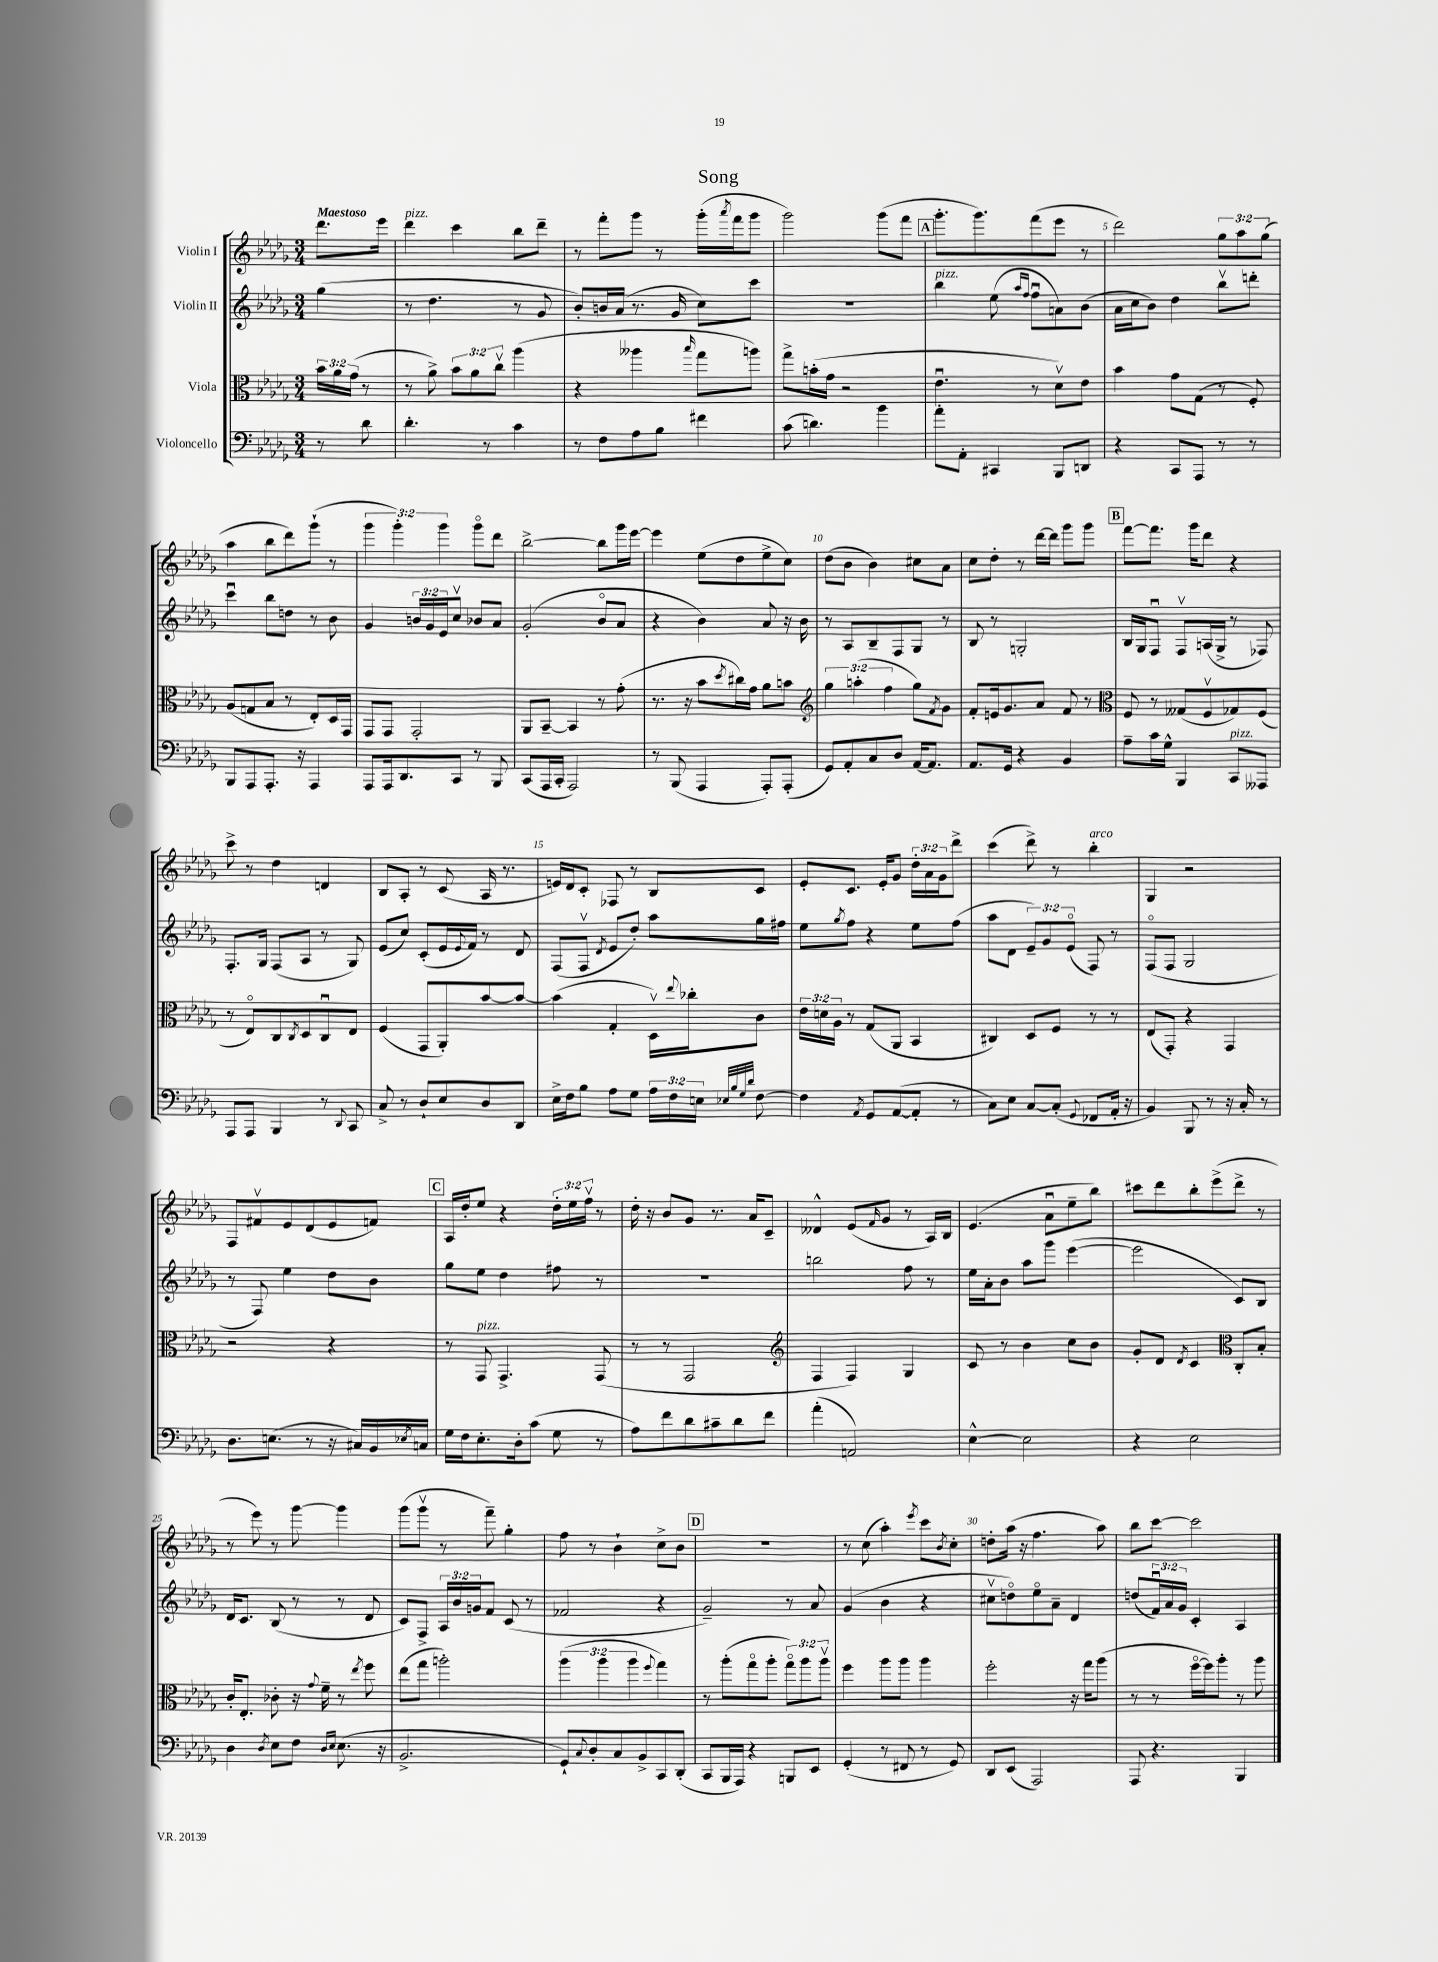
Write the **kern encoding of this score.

**kern	**kern	**kern	**kern
*staff4	*staff3	*staff2	*staff1
*clefF4	*clefC3	*clefG2	*clefG2
*k[b-e-a-d-g-]	*k[b-e-a-d-g-]	*k[b-e-a-d-g-]	*k[b-e-a-d-g-]
*M3/4	*M3/4	*M3/4	*M3/4
8r	24b-	(4gg-	8.ddd-
.	24a-	.	.
.	(24g-	.	.
8d-	8r	.	.
.	.	.	16eee-
=	=	=	=
4.d-'	8r	8r	4ddd-
.	8a-^)	4.dd-	.
.	12b-	.	4ccc
.	12a-	.	.
8r	.	.	.
.	12ccv	.	.
4c	(4aa-	8r	8bb-
.	.	8g-	8ddd-~
=	=	=	=
8r	4r	8b-')	8r
8F	.	16b	8fff'
.	.	(16a-	.
8A-	4aa--	8.r	8ggg-
8B-	.	.	8r
.	.	16g-	.
.	16qqbb-	.	.
4f#	8gg-	8cc)	(16ggg-'
.	.	.	8qaaa-
.	.	.	16fff
.	8aa)	8ccc	8ggg-
=	=	=	=
(8c	8gg-^	2.r	2ggg-)
4.d)	(16b'	.	.
.	16g-	.	.
.	2r	.	.
4b-	.	.	(8ggg-
.	.	.	8fff
=	=	=	=
8a-'	4.e-u	4bb-	8.ggg-'
8AA-'	.	.	.
.	.	.	8.ggg-)
4CC#	.	(8ee-	.
.	.	16qqaa-	.
.	.	16qqff	.
.	8r	8ffu	(8fff
8BBB-	8d-v)	8a)	8eee-
8DD	8e-	(8b-	8r
=	=	=	=
4r	4b-	16a-	2ddd-)
.	.	16cc	.
.	.	8b-)	.
8CC	8g-	4dd-	.
8AAA-	(8G-	.	.
8r	8r	8bb-v	12gg-
.	.	.	12aa-
8r	8F')	8ddd'	.
.	.	.	(12gg-
=	=	=	=
8BBB-	(8A-	4cccu	4aa-
8AAA-	8G	.	.
8.AAA-'	8B-	8bb-	8bb-
.	8r	8dd	8ddd-)
16r	.	.	.
4AAA-	8E-')	8r	(8ggg-`
.	16D-	8b-	8r
.	16GG-	.	.
=	=	=	=
8AAA-	8GG-	4g-	6ggg-
16AAA-	8GG-	.	.
.	.	.	6ggg-')
8.DD-	.	.	.
.	2GG-'	24b	.
.	.	24g-	.
.	.	24e-	6ggg-
8CC	.	8ccv	.
8r	.	8b-	8ggg-o
8BBB-	.	8a-	8ddd-
=	=	=	=
(8CC	8AA-	(2g-'	[2bb-^
16AAA-	[8BB-~	.	.
16CC'	.	.	.
2AAA-)	4BB-]	.	.
.	8r	8b-o	8bb-]
.	(8g-'	8a-	16ggg-
.	.	.	[16eee-
=	=	=	=
8r	8.r	4r	4eee-]
(8BBB-	.	.	.
.	16r	.	.
4AAA-	8b-	4b-)	(8ee-
.	8qdd-	.	.
.	16cc#)	.	8dd-
.	16g-	.	.
8AAA-')	8a-	8a-	8ee-^
(8AAA-'	8b	16r	8cc)
.	.	16b-	.
=	=	=	=
*	*clefG2	*	*
8GG-)	6gg-	8r	(8dd-
8AA-'	.	8A-	8b-
.	(6aa'	.	.
8C	.	8B-~	4b-)
.	6ff	.	.
8D-	.	8F	.
[16AA-	8gg-)	8G-	8cc#
8.AA-]	.	.	.
.	8qf	.	.
.	8g-	8r	8a-
=	=	=	=
8.AA-	8f'	8B-	8cc
.	16e	8r	8dd-'
16GG-	8.g-	.	.
4r	.	2G'	8r
.	8a-	.	[16ddd-
.	.	.	16ddd-]
4BB-	8f	.	8ggg-
.	8r	.	8ggg-
=	=	=	=
*	*clefC3	*	*
8A-~	8F	16B-	[8fff
.	.	16G-	.
16c	8r	8Fu	8.fff]
16G-^^	.	.	.
4BBB-	(8G--	8Fv	.
.	.	.	16ggg-
.	8Fv	(16A	8ddd-
.	.	16G-^	.
8CC	8G-)	8r	4r
8AAA--	(8F	8F-)	.
=	=	=	=
8AAA-	8r	8.F'	8ccc^
8AAA-	8E-o)	.	8r
.	.	16G-	.
4BBB-	8C	(8F	4dd-
.	8qC	.	.
.	8D-	8A-	.
8r	8Cu	8r	4d
8qqDD-	.	.	.
8CC	8E-	8G-)	.
=	=	=	=
8C^	(4F	(8e-	8B-
8r	.	8cc)	8A-'
8D-`	8GG-	(8c'	8r
8E-	8AA-')	16e-	(8c
.	.	8qqe-	.
.	.	16f)	.
8D-	[8b-	8r	16A-
.	.	.	8.r
8DD-	8b-_	8d-	.
=	=	=	=
16E-^	(4b-]	(8F	16e)
16F	.	.	16d-
8B-	.	8Fv	8c'
.	.	8qd-	.
8A-	4G-'	8e-	8F-
8G-	.	8dd-')	8r
24A-	16D-v)	8aa-	8B-
24F	.	.	.
.	8qqee-	.	.
.	16cc-'	.	.
24E	.	.	.
32qqE-	.	.	.
32qqB-	.	.	.
32qqG-	.	.	.
32qqd-	.	.	.
[8F	8c	16gg-	8c
.	.	16ff#	.
=	=	=	=
4F]	24e-	8ee-	8e-'
.	24d	.	.
.	24A-	.	.
.	.	8qgg-	.
.	8r	8ff	8.c
8qAA-	.	.	.
8GG-	(8G-	4r	.
.	.	.	16e-'
([8AA-	8AA-	.	8g-
8AA-']	4BB-	8ee-	24dd-'
.	.	.	24a-
.	.	.	24g-
8r	.	(8ff	8ddd-^
=	=	=	=
8C)	4C#)	8aa-	(4ccc
8E-	.	8d-	.
[8C	8D-	12e-~)	8ddd-^)
.	.	12g-	.
(8C']	8F	.	8r
.	.	(12e-o	.
8qqGG-	.	.	.
8FF-	8r	8F)	4bb-'
16AA-'	8r	8r	.
16r	.	.	.
=	=	=	=
4BB-)	(8E-	(8Fo	4G-
.	8GG-')	8F	.
8BBB-	4r	2G-	2r
8r	.	.	.
16r	4GG-	.	.
16C'	.	.	.
8r	.	.	.
=	=	=	=
8.D-	2r	8r	8F
.	.	8F)	8f#v
(8.E	.	.	.
.	.	4ee-	8e-
8r	.	.	(8d-
16r	4r	8dd-	8e-
16C#)	.	.	.
16BB-	.	8b-	8f)
8qE-	.	.	.
16C	.	.	.
=	=	=	=
16G-	8r	8gg-	16A-
16F	.	.	16dd-'
8.E-'	8GG-	8ee-	8ee-
.	4.GG-^	4dd-	4r
16D-'	.	.	.
(8c	.	.	.
8G-	.	8ff#	24dd-'
.	.	.	24ee-
.	.	.	24ffv
8r	(8GG-	8r	8r
=	=	=	=
8A-)	8r	2.r	16dd-'
.	.	.	16r
8f	8r	.	8b-
8d-	2GG-	.	8g-
8c#~	.	.	8.r
8d-	.	.	.
.	.	.	16a-
8f	.	.	8c~
=	=	=	=
*	*clefG2	*	*
(4a-'	4F	2bb	4d--^^
2AA)	4F)	.	(8e-
.	.	.	16qqf
.	.	.	8g-
.	4G-	8ff	8r
.	.	8r	16A-)
.	.	.	16B-
=	=	=	=
[4E-^^	8c	16ee-	(4.e-
.	.	16a-'	.
.	8r	8b-	.
2E-]	4b-	8aa-	.
.	.	8ggg-	8a-u
.	8cc	([4eee-	8ee-~
.	8b-	.	8bb-)
=	=	=	=
4r	8g-'	2eee-]	8ccc#
.	8d-	.	8ddd-
.	8qd-	.	.
2E-	4c	.	8bb-'
.	.	.	(8eee-^
*	*clefC3	*	*
.	8C'	8c)	8ddd-^
.	8B-'	8B-	8r
=	=	=	=
4D-	16c'	16d-	8r
.	8.E-'	8.c	.
.	.	.	8eee-)
8qD-	.	.	.
8E-	8c-'	(8B-	8r
8F	16r	8r	[8ggg-
.	8qqg-	.	.
.	16f~	.	.
16qqD-	.	.	.
16qqE-	.	.	.
(8.E-	8r	8r	4ggg-]
.	8qee-	.	.
.	8ff	8d-	.
16r	.	.	.
=	=	=	=
2.BB-^	(8ee-	8c)	(8ggg-
.	8gg-	8F^	8ggg-v
.	2aa')	24A-	8r
.	.	24b-	.
.	.	24g	.
.	.	8f	8fff~)
.	.	(8c	4gg-'
.	.	8r	.
=	=	=	=
8GG-`)	(6aa-	2f-	8ff
8qqC	.	.	.
8D-'	.	.	8r
.	6aa-	.	.
8C	.	.	4b-`
.	6aa-	.	.
8BB-^	.	.	.
.	8qqff	.	.
8CC	4gg-)	4r	8cc^
(8DD-'	.	.	8b-
=	=	=	=
8CC	8r	2g-~)	2.r
16BBB-	(8aa-'	.	.
16AAA-)	.	.	.
4r	8gg-o	.	.
.	8aa-'	.	.
8BBB	12gg-o)	8r	.
.	12aa-	.	.
8EE-	.	8a-	.
.	12aa-v	.	.
=	=	=	=
(4GG-'	4ff	(4g-	8r
.	.	.	(8cc
8r	8aa-	4b-	4aa-')
8FF#	8aa-	.	.
.	.	.	8qeee-
8r	4aa-	4r	8ccc
.	.	.	8qb-
8GG-)	.	.	8cc'
=	=	=	=
8DD-	2ff'	8cc#v	8dd'
(8EE-	.	8ddo)	(16aa-
.	.	.	16r
2AAA-)	.	8ee-o	4.ff
.	.	8a-~	.
.	16r	4d-	.
.	16gg-	.	.
.	(8aa-	.	8aa-)
=	=	=	=
8AAA-	8r	(8dd	8bb-
4.r	8r	24fu)	[8ccc
.	.	24a-	.
.	.	24g-	.
.	[16ffo	4c'	2ccc]
.	16ff])	.	.
.	8aa-'	.	.
4BBB-	8r	4A-	.
.	8aa-	.	.
==	==	==	==
*-	*-	*-	*-
